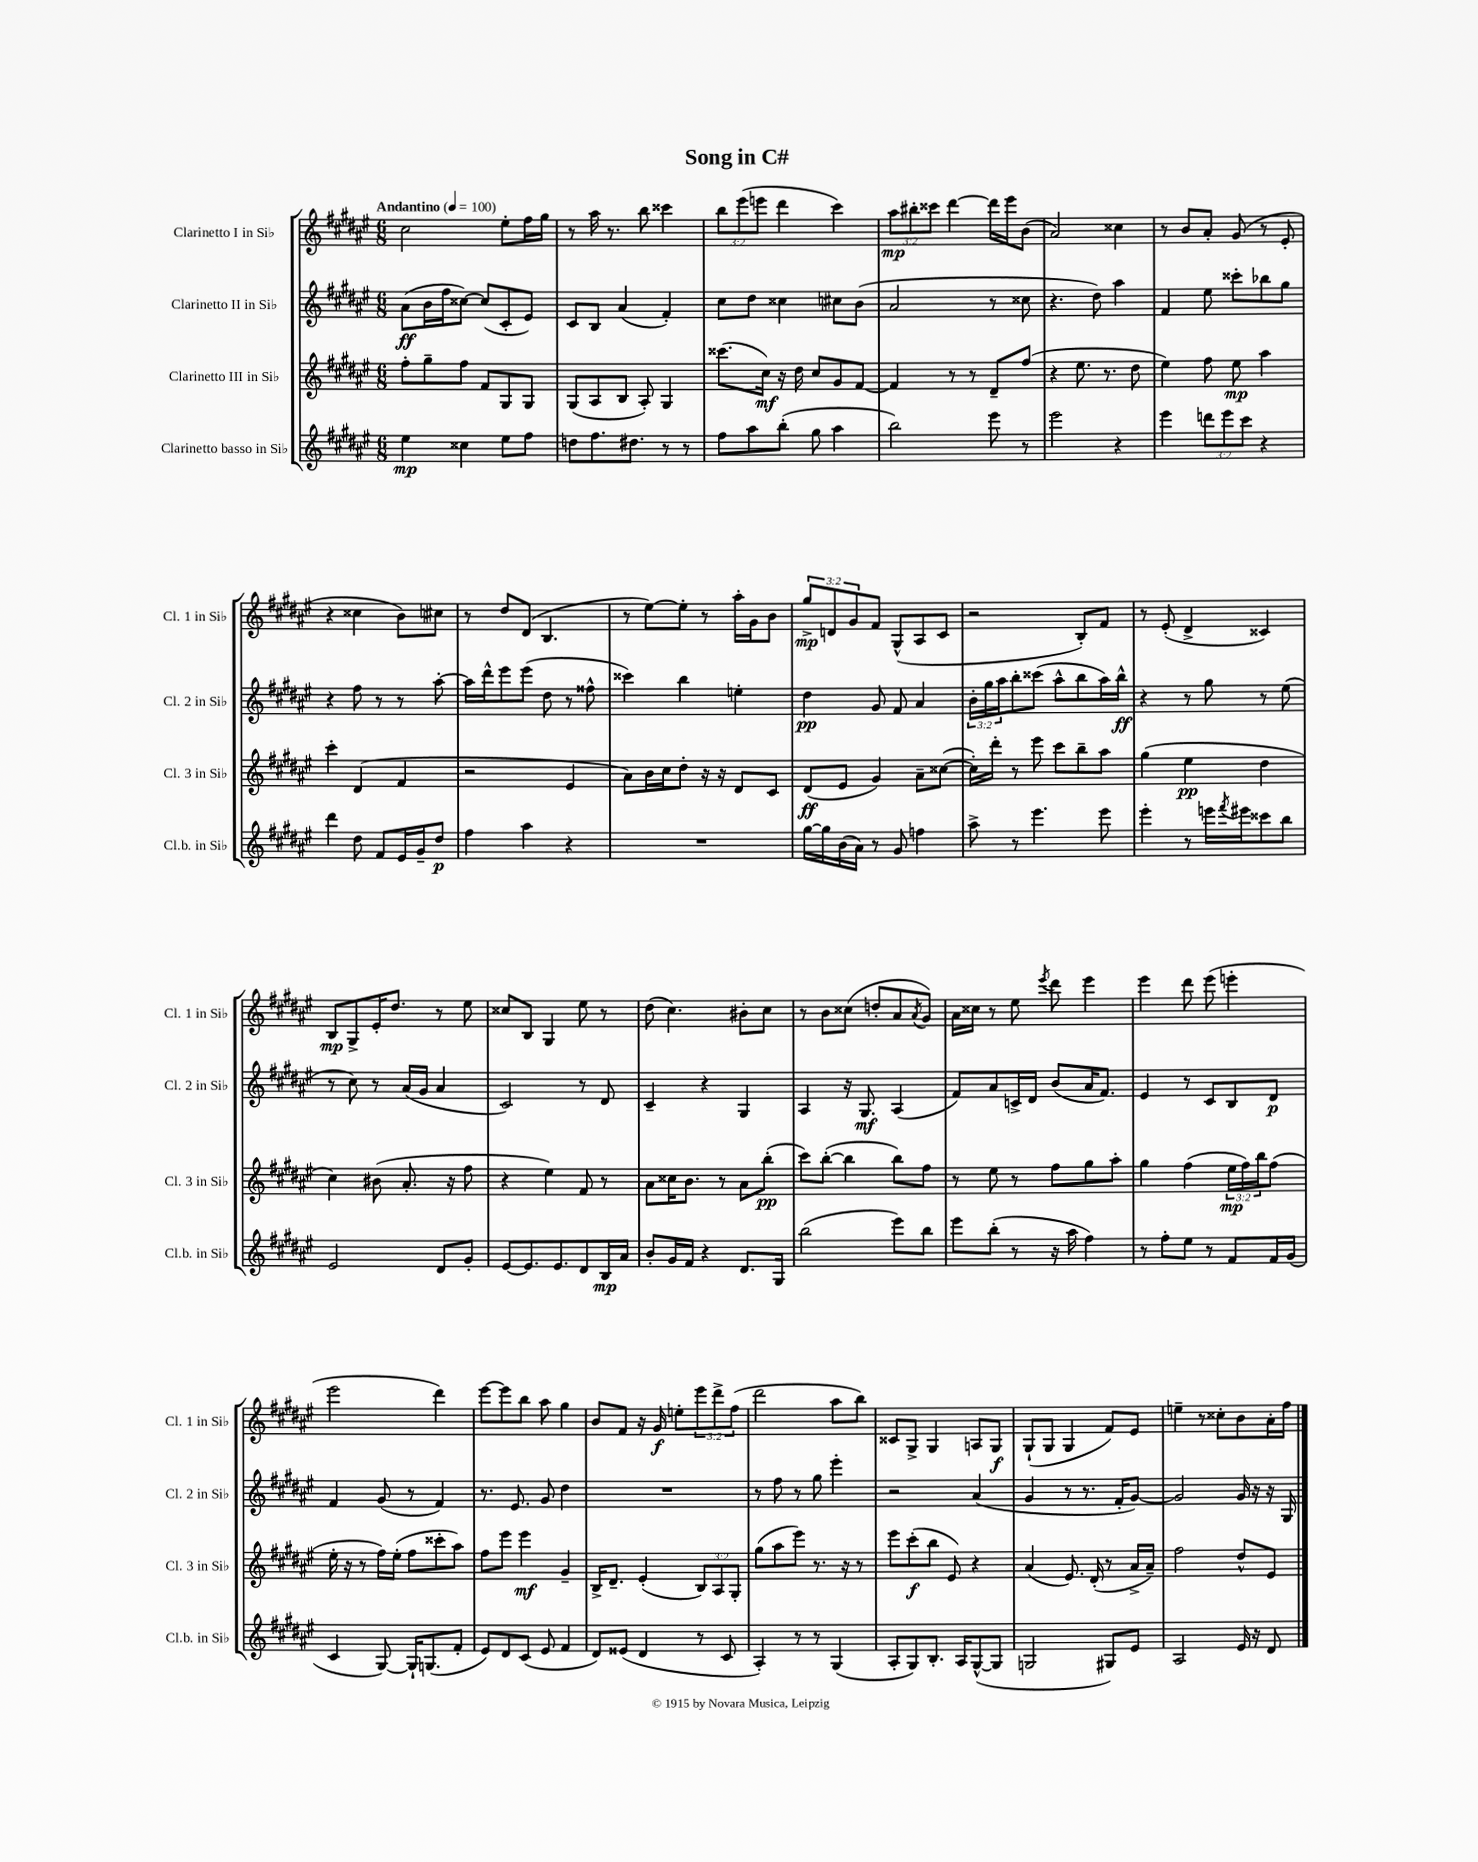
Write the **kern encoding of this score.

**kern	**kern	**kern	**kern
*staff4	*staff3	*staff2	*staff1
*clefG2	*clefG2	*clefG2	*clefG2
*k[f#c#g#d#a#e#]	*k[f#c#g#d#a#e#]	*k[f#c#g#d#a#e#]	*k[f#c#g#d#a#e#]
*M6/8	*M6/8	*M6/8	*M6/8
*MM100	*MM100	*MM100	*MM100
4ee#\	8ff#'\L	(8a#\L	2cc#\
.	8gg#~\	16b\L	.
.	.	16ff#\J	.
4cc##\	8ff#\J	[8cc##\J)	.
.	8f#/L	(8cc##/]L	.
8ee#\L	8G#/	8c#'/	8ee#'\L
8ff#\J	8G#/J	8e#/J)	16ff#\L
.	.	.	16gg#\JJ
=	=	=	=
8dd\L	(8G#/L	8c#/L	8r
8.ff#\	8A#/	8B/J	16aa#\
.	.	.	8.r
.	8B/J	(4a#/	.
8.dd#\J	.	.	.
.	8A#'/)	.	8bb\
8r	4G#/	4f#'/)	4ccc##\
8r	.	.	.
=	=	=	=
8ff#\L	(8.ccc##\L	8cc#\L	12bb\L
.	.	.	(12eee#\
8aa#\	.	8dd#\J	.
.	.	.	12eee\J
.	16cc#\Jk)	.	.
(8bb'\J	16r	4cc##\	4ddd#\
.	16dd#\	.	.
8gg#\	8cc#/L	.	.
4aa#\	8g#/	8cc#\L	4ccc#\)
.	[8f#/J	(8b\J	.
=	=	=	=
2bb\)	4f#/]	2a#/	12aa#\L
.	.	.	12bb#'\
.	.	.	12ccc##\J
.	8r	.	[4ddd#\
.	8r	.	.
8eee#\	8d#~/L	8r	16ddd#\]LL
.	.	.	16eee#\J
8r	(8ff#/J	8cc##\	(8b\J
=	=	=	=
2eee#\	4r	4.r	2a#/)
.	8.ee#\	.	.
.	.	8dd#\)	.
.	8.r	.	.
4r	.	4aa#\	4cc##\
.	8dd#\	.	.
=	=	=	=
4eee#\	4ee#\)	4f#/	8r
.	.	.	8b/L
12ddd\L	8ff#\	8ee#\	8a#'/J
12eee#\	.	.	.
.	8ee#\	8ccc##'\L	(8g#/
12ccc#\J	.	.	.
4r	4aa#\	8bb-\	8r
.	.	8gg#\J	8e#'/
=	=	=	=
4ddd#\	4ccc#'\	4r	4r
8dd#\	(4d#/	8ff#\	4cc##\
8f#/L	.	8r	.
16e#/L	4f#/	8r	8b\L)
16g#~/J	.	.	.
8dd#/J	.	[8aa#'\	8cc#\J
=	=	=	=
4ff#\	2r	16aa#\]LL	8r
.	.	16ddd#^^\J	.
.	.	8eee#\	8dd#/L
4aa#\	.	(8eee#\J	(8d#/J
.	.	8dd#\	4.B/
4r	4e#/	8r	.
.	.	8ff##^^\	.
=	=	=	=
2.r	8a#\L)	4ccc##\)	8r
.	16b\L	.	[8ee#\L)
.	16cc#\J	.	.
.	8dd#'\J	4bb\	8ee#'\]J
.	16r	.	8r
.	16r	.	.
.	8d#/L	4ee'\	16aa#'\LL
.	.	.	16g#\J
.	8c#/J	.	8b\J
=	=	=	=
[16gg#\LL	(8d#/L	4dd#\	12gg#^/L
16gg#\]	.	.	.
.	.	.	12d/
(16b\	8e#/J	.	.
.	.	.	12g#/
16a#\JJ)	.	.	.
8r	4g#/)	8g#/	8f#/J
8g#/	.	8f#/	(8G#^^/L
4ff\	8a#~\L	4a#/	8A#/
.	([8cc##\J	.	8c#/J
=	=	=	=
8aa#^\	16cc##'\]LL)	24b'\LL	2r
.	.	24gg#\	.
.	16ddd#'\JJ	.	.
.	.	24aa#\J	.
8r	8r	8bb'\	.
4.eee#\	8eee#\	(8ccc##\J	.
.	8ccc#\L	8aa#^^\L	.
.	8bb~\	8bb\	8B'/L)
8eee#\	8aa#\J	16aa#\L)	8f#/J
.	.	16bb^^\JJ	.
=	=	=	=
4eee#'\	(4gg#\	4r	8r
.	.	.	(8e#'/
8r	4ee#\	8r	4d#^/
16eee\LL	.	8gg#\	.
8qfff#/	.	.	.
16eee#\J	.	.	.
8ccc##\	4dd#\	8r	4c##/)
8bb\J	.	(8ee#\	.
=	=	=	=
2e#/	4cc#\)	8r	8B/L
.	.	8cc#\)	8G#^/
.	(8b#\	8r	16e#'/K
.	.	.	8.dd#/J
.	8.a#'/	(16a#/LL	.
.	.	16g#/JJ	.
8d#/L	.	4a#/	8r
.	16r	.	.
8g#'/J	8ff#\	.	8ee#\
=	=	=	=
[8e#/L	4r	2c#/)	8cc##/L
8.e#/]	.	.	8B/J
.	4ee#\)	.	4G#/
8.e#/	.	.	.
8d#/	8f#/	8r	8ee#\
16B/L	8r	8d#/	8r
16a#/JJ	.	.	.
=	=	=	=
8b'/L	8a#\L	4c#~/	(8dd#\
16g#/L	16cc##\K	.	4.cc#\)
16f#/JJ	8.b\J	.	.
4r	.	4r	.
.	8r	.	.
8.d#/L	8a#\L	4G#/	8b#'\L
.	(8bb'\J	.	8cc#\J
16G#/Jk	.	.	.
=	=	=	=
(2bb\	8ccc#\L)	4A#/	8r
.	([8bb'\J	.	8b\L
.	4bb\]	16r	(8cc##\J
.	.	8.G#/	.
.	.	.	8dd'/L
8eee#\L)	8bb\L)	(4A#/	8a#/
.	.	.	8qa#/
8bb\J	8ff#\J	.	8g#/J)
=	=	=	=
8eee#\L	8r	8f#/L)	16a#\LL
.	.	.	16cc##\JJ
(8bb'\J	8ee#\	8a#/	8r
8r	8r	16c^/L	8ee#\
.	.	16d#/JJ	.
.	.	.	8qeee#/
16r	8ff#\L	(8b/L	8ddd#\
16aa#\	.	.	.
4ff#\)	8gg#\	16a#/K	4eee#\
.	.	8.f#/J)	.
.	8aa#'\J	.	.
=	=	=	=
8r	4gg#\	4e#/	4eee#\
8ff#'\L	.	.	.
8ee#\J	(4ff#\	8r	8ddd#\
8r	.	8c#/L	(8eee#\
8f#/L	24ee#\LL	8B/	4eee'\
.	24ff#\)	.	.
.	24bb\J	.	.
16f#/L	(8ff#\J	8d#/J	.
(16g#/JJ	.	.	.
=	=	=	=
4c#/	16ee#'\	4f#/	2eee#\
.	16r	.	.
.	8r	.	.
[8G#/)	16ff#\LL)	(8g#/	.
.	(16ee#'\JJ	.	.
16G#`/]LK	8ff#\L	8r	.
(8.G/	.	.	.
.	8ccc##'\	4f#/)	4ddd#\)
8f#'/J	8aa#\J)	.	.
=	=	=	=
8e#/L)	8ff#\L	8.r	[8eee#\L
8d#/	8eee#\J	.	8eee#\]
.	.	8.e#/	.
(8c#/J	4eee#\	.	8bb\J
8e#/	.	8g#/	8aa#\
4f#/	4g#~/	4dd#\	4gg#\
=	=	=	=
8d#/L)	16B^/LK	2.r	8b/L
.	8.d#~/J	.	.
(8e##/J	.	.	8f#/J
4d#/	(4e#'/	.	16r
.	.	.	16g#/
.	.	.	8ee'\L
8r	12B/L)	.	12eee#\
.	12A#/	.	12ddd#^\
8c#/	.	.	.
.	12G#'/J	.	(12ff#\J
=	=	=	=
4A#'/)	(8gg#\L	8r	2ddd#\
.	8aa#\	8ff#\	.
8r	8eee#\J)	8r	.
8r	8.r	8gg#\	.
(4G#/	.	4eee#'\	8aa#\L
.	16r	.	.
.	8r	.	8bb\J)
=	=	=	=
8A#'/L	8eee#\L	2r	8c##/L
8G#/)	(8ccc#'\	.	8G#^/J
8.B'/J	8bb\J	.	4G#/
.	8e#/)	.	.
16A#/LK	.	.	.
([8G#^^/	4r	(4a#/	8A/L
8G#/]J	.	.	8G#/J
=	=	=	=
2G/	(4a#/	4g#/	(8G#`/L
.	.	.	8G#/J
.	8.e#/)	8r	4G#/
.	.	8.r	.
.	(16d#'/	.	.
8G#/L)	8r	.	8f#/L)
.	.	16f#'/LK	.
8e#/J	16a#^/LL	[8g#/J)	8e#/J
.	16a#~/JJ)	.	.
=	=	=	=
2A#/	2ff#\	2g#/]	4ee~\
.	.	.	8r
.	.	.	8cc##'\L
16e#/	8dd#^^/L	16g#/	8b\
16r	.	16r	.
8d#/	8e#/J	16r	16a#'\L
.	.	16G#/	16ff#\JJ
==	==	==	==
*-	*-	*-	*-
